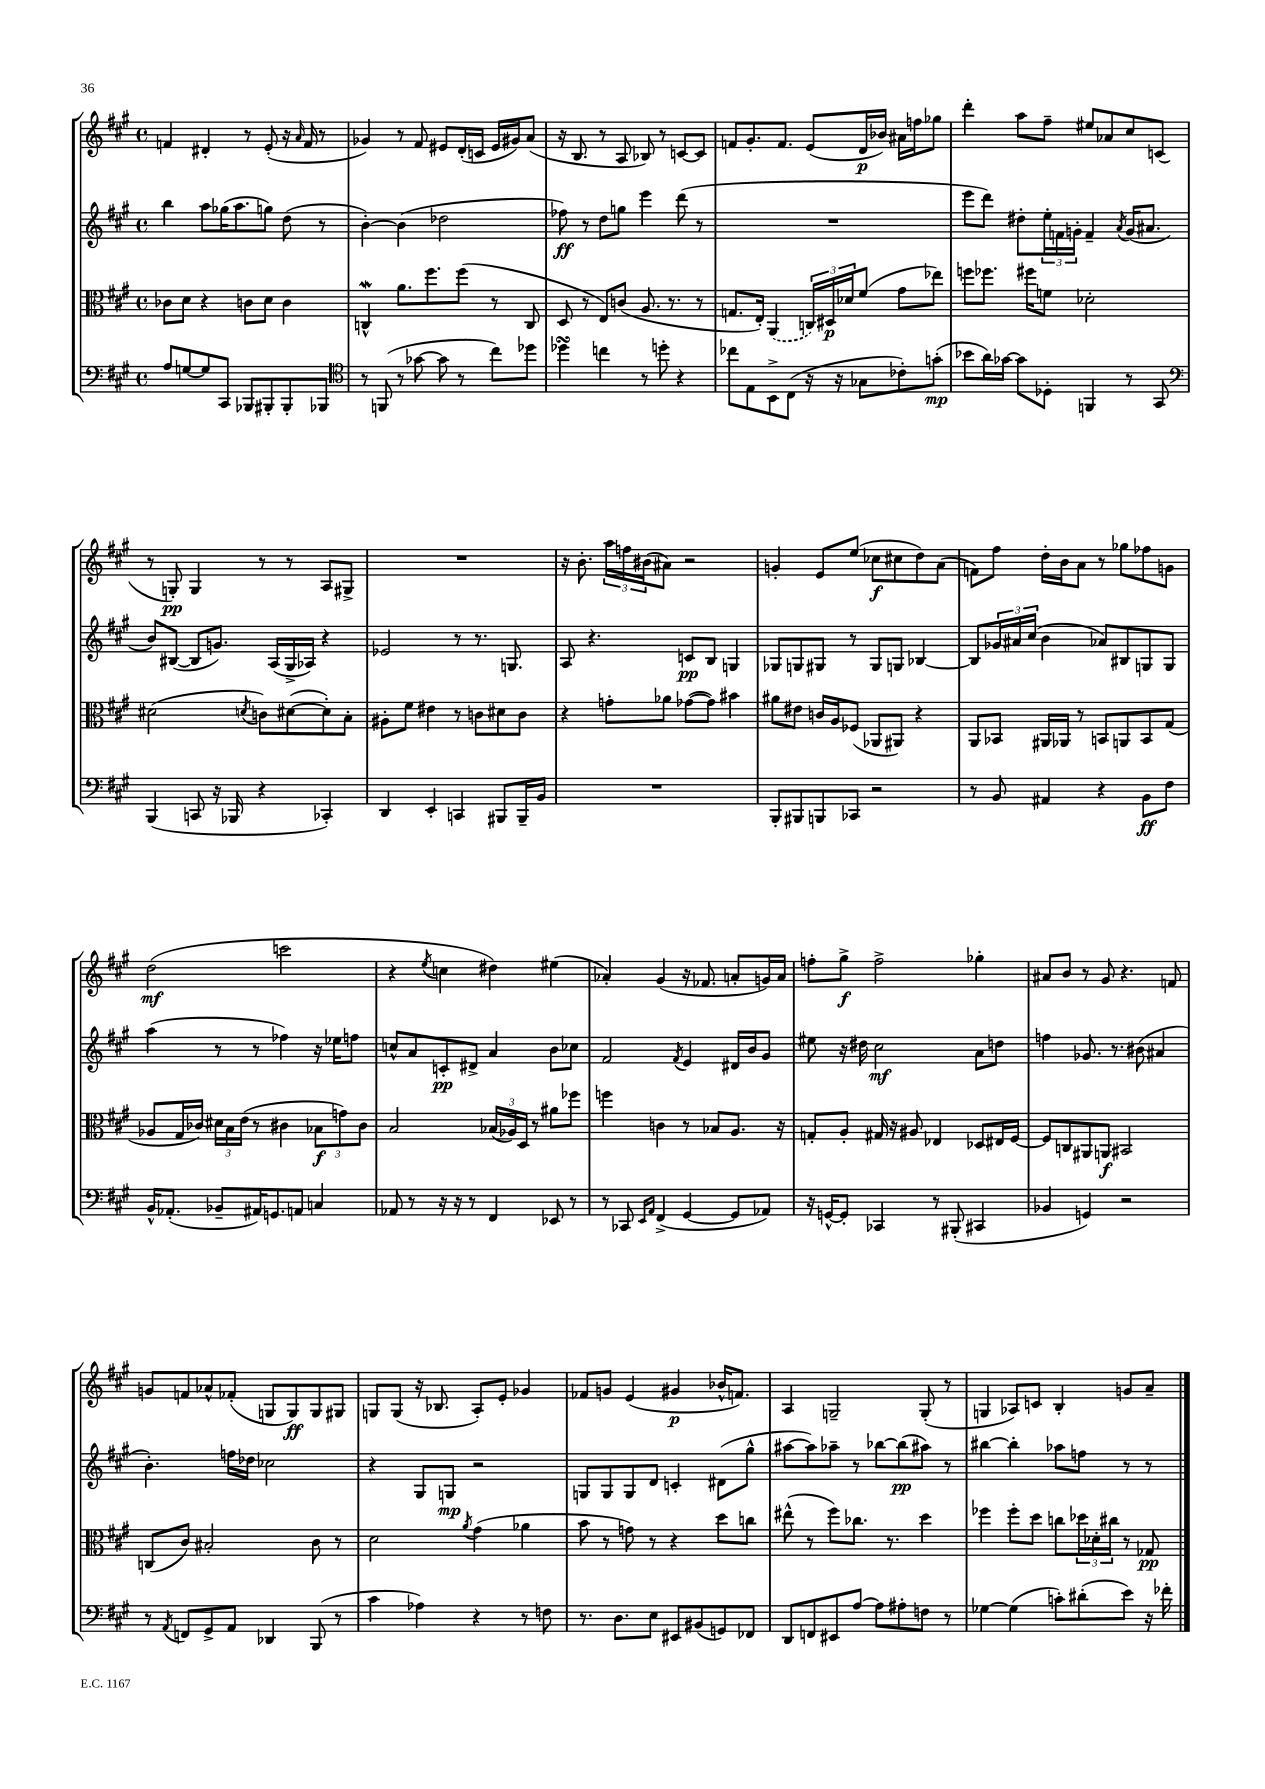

**kern	**kern	**kern	**kern
*staff4	*staff3	*staff2	*staff1
*clefF4	*clefC3	*clefG2	*clefG2
*k[f#c#g#]	*k[f#c#g#]	*k[f#c#g#]	*k[f#c#g#]
*M4/4	*M4/4	*M4/4	*M4/4
*met(c)	*met(c)	*met(c)	*met(c)
8A	8c-	4bb	4f
[8G	8d	.	.
8G]	4r	8aa	4d#'
8CC#	.	(16gg-	.
.	.	8.aa	.
8BBB-	8c	.	8r
8BBB#'	8d	8gg)	(8e'
8BBB#'	4c	(8dd	16r
.	.	.	16qqa
.	.	.	16f
8BBB-	.	8r	8r
=	=	=	=
*clefC4	*	*	*
8r	4C^^	[4b')	4g-)
(8FF	.	.	.
8r	8.a	(4b]	8r
[8g-	.	.	8f#
.	8.ff#	.	.
8g-]	.	2dd-	8e#
8r	(8ff#	.	(16d'
.	.	.	16c
8cc#)	8r	.	16e#
.	.	.	16g#)
8dd-	8C	.	(8a
=	=	=	=
4dd-	8D	8ff-)	16r
.	.	.	8.B
.	8r	8r	.
4cc	8E)	8dd	8r
.	(8c	8gg	8A
8r	8.A	4eee	8B-)
8dd'	.	.	8r
.	8.r	.	.
4r	.	(8ddd	[8c
.	8r	8r	8c]
=	=	=	=
8cc-	8.G	1r	8f
8E	.	.	8.g#'
.	16E')	.	.
8BB^	(4AA	.	.
.	.	.	8.f
(8C#	.	.	.
16r	24C)	.	(8e
.	24D#	.	.
16r	.	.	.
.	24d-	.	.
8G-	(8f#	.	16d
.	.	.	16b-)
8c-')	8g#	.	16a#
.	.	.	16ff
(8g'	8ee-)	.	8gg-
=	=	=	=
8b-	8ff	8eee	4ddd'
16a)	8.ff-	8ddd)	.
[16g-	.	.	.
8g-]	.	8dd#'	8aa
.	16ff#	.	.
8D-'	8f	24ee'	8ff#~
.	.	24f	.
.	.	24g'	.
4FF	2d-'	4f~	8ee#
.	.	.	8a-
.	.	8qa	.
8r	.	(16g	8cc#
.	.	8.a#	.
8GG#	.	.	(8c
=	=	=	=
*clefF4	*	*	*
(4BBB	(2d#	8b)	8r
.	.	([8B#	8G')
8CC	.	8B#]	4G
16r	.	8.g)	.
16BBB-	.	.	.
.	8qd	.	.
4r	8c)	.	8r
.	.	(16A	.
.	([8d#	16G#^	8r
.	.	16A-)	.
4CC-')	8d#'])	4r	8A
.	8B'	.	8G#^
=	=	=	=
4DD	8A#'	2e-	1r
.	8f#	.	.
4EE'	4e#	.	.
4CC	8r	8r	.
.	8c	8.r	.
8BBB#	8d#	.	.
.	.	8.G	.
16BBB#~	8c	.	.
16BB	.	.	.
=	=	=	=
1r	4r	8A	16r
.	.	.	8.b'
.	.	4.r	.
.	8g'	.	24aa
.	.	.	24ff
.	.	.	(24b#
.	8a-	.	8a#)
.	([8g-	8c	2r
.	8g-])	8B	.
.	4b#	4G	.
=	=	=	=
8BBB'	8a#	8G-	4g'
8BBB#	8e#	8G	.
8BBB	16c	8G#	8e
.	16A	.	.
8CC-	(8F-	8r	(8ee
2r	8AA-	8G#	8cc-
.	8AA#)	8G	8cc#
.	4r	[4B-	8dd)
.	.	.	(8a
=	=	=	=
8r	8AA	8B-]	8f)
8BB	8BB-	24g-	8ff#
.	.	24a#	.
.	.	(24cc#	.
4AA#	16AA#	4b	16dd'
.	16AA-	.	16b
.	8r	.	8a
4r	8BB	8a-)	8r
.	8AA	8B#	8gg-
8BB	8BB	8G	8ff-
8F#	(8G#	8G	8g
=	=	=	=
16BB^^	8A-	(4aa	(2dd
(8.AA-'	.	.	.
.	16G#	.	.
.	16c-)	.	.
8BB-~	24d#	8r	.
.	24B	.	.
.	(24e	.	.
16AA#)	8r	8r	.
8.GG	.	.	.
.	4c#	4ff-)	2ccc
8AA	.	.	.
4C	12B-	16r	.
.	.	16ee-	.
.	12g)	.	.
.	.	8ff	.
.	12c#	.	.
=	=	=	=
8AA-	2B	8cc^^	4r
8r	.	8a	.
.	.	.	8qee
16r	.	8c'	4cc
16r	.	.	.
8r	.	8d#^	.
4FF#	(24B-	4a	4dd#)
.	24A-)	.	.
.	24D	.	.
.	8r	.	.
8EE-	8a#	8b	(4ee#
8r	8ff-	8cc-	.
=	=	=	=
8r	4ff	2f#	4a-')
8CC-	.	.	.
16qqEE	.	.	.
16qqAA	.	.	.
(4FF#^	4c	.	(4g#
.	.	8qf#	.
[4GG#	8r	4e	16r
.	.	.	8.f-
.	8B-	.	.
8GG#]	8.A	16d#	8a'
.	.	16b	.
8AA-)	.	8g#	16g)
.	16r	.	16a
=	=	=	=
16r	8G'	8ee#	8ff'
[16GG^^	.	.	.
8GG']	8A'	16r	8gg#^
.	.	16dd#	.
4CC-	16G#	2cc#	2ff^
.	16r	.	.
.	8A#	.	.
8r	4E-	.	.
(8BBB#'	.	.	.
4CC#	8D-	8a	4gg-'
.	16E#	8dd	.
.	[16F#	.	.
=	=	=	=
4BB-	8F#]	4ff	8a#
.	8C	.	8b
4GG)	8AA#	8.g-	8r
.	8AA	.	8g#
.	.	8.r	.
2r	2BB#	.	4.r
.	.	(8b#	.
.	.	4a#	.
.	.	.	8f
=	=	=	=
8r	(8C	4.b')	8g
8qAA	.	.	.
8FF	8c#)	.	8f
8GG#^	2B#'	.	8a-^^
8AA	.	16ff	(8f-'
.	.	16dd-	.
4DD-	.	2cc-	8G
.	.	.	8G)
(8BBB	8c#	.	8G
8r	8r	.	8G#
=	=	=	=
4c#	2d	4r	8G
.	.	.	(8G
4A-)	.	8G#	16r
.	.	.	8.B-
.	.	8G	.
.	8qa	.	.
4r	(4g#	2r	8A')
.	.	.	8e'
8r	4a-	.	4g-
8F	.	.	.
=	=	=	=
8.r	8b	8G	8f-
.	8r	8G	8g
8.D	.	.	.
.	8g)	8G	(4e
8E	8r	8d	.
8EE#	4r	4c'	4g#
(8BB#	.	.	.
8GG)	8dd	(8d#	16b-^^
.	.	.	8.f)
8FF-	8cc	8gg#^^	.
=	=	=	=
8DD	(8ee#^^	[8aa#	4A
8FF	8r	8aa#])	.
8EE#	8ff#)	8aa-~	2G~
[8A	8.cc-	8r	.
8A]	.	[8bb-	.
.	8.r	.	.
8A#'	.	(8bb-]	.
8F	4dd	8aa#)	(8G'
8r	.	8r	8r
=	=	=	=
[4G-	4ff-	[4bb#	4G
(4G-]	8ff-'	4bb#']	8A-)
.	8dd	.	8c
8c')	8cc	8aa-	4B'
(8d#'	24dd-	8ff	.
.	24d-'	.	.
.	24cc#	.	.
8e)	8r	8r	8g
16r	8G-	8r	8a~
16f-'	.	.	.
==	==	==	==
*-	*-	*-	*-
